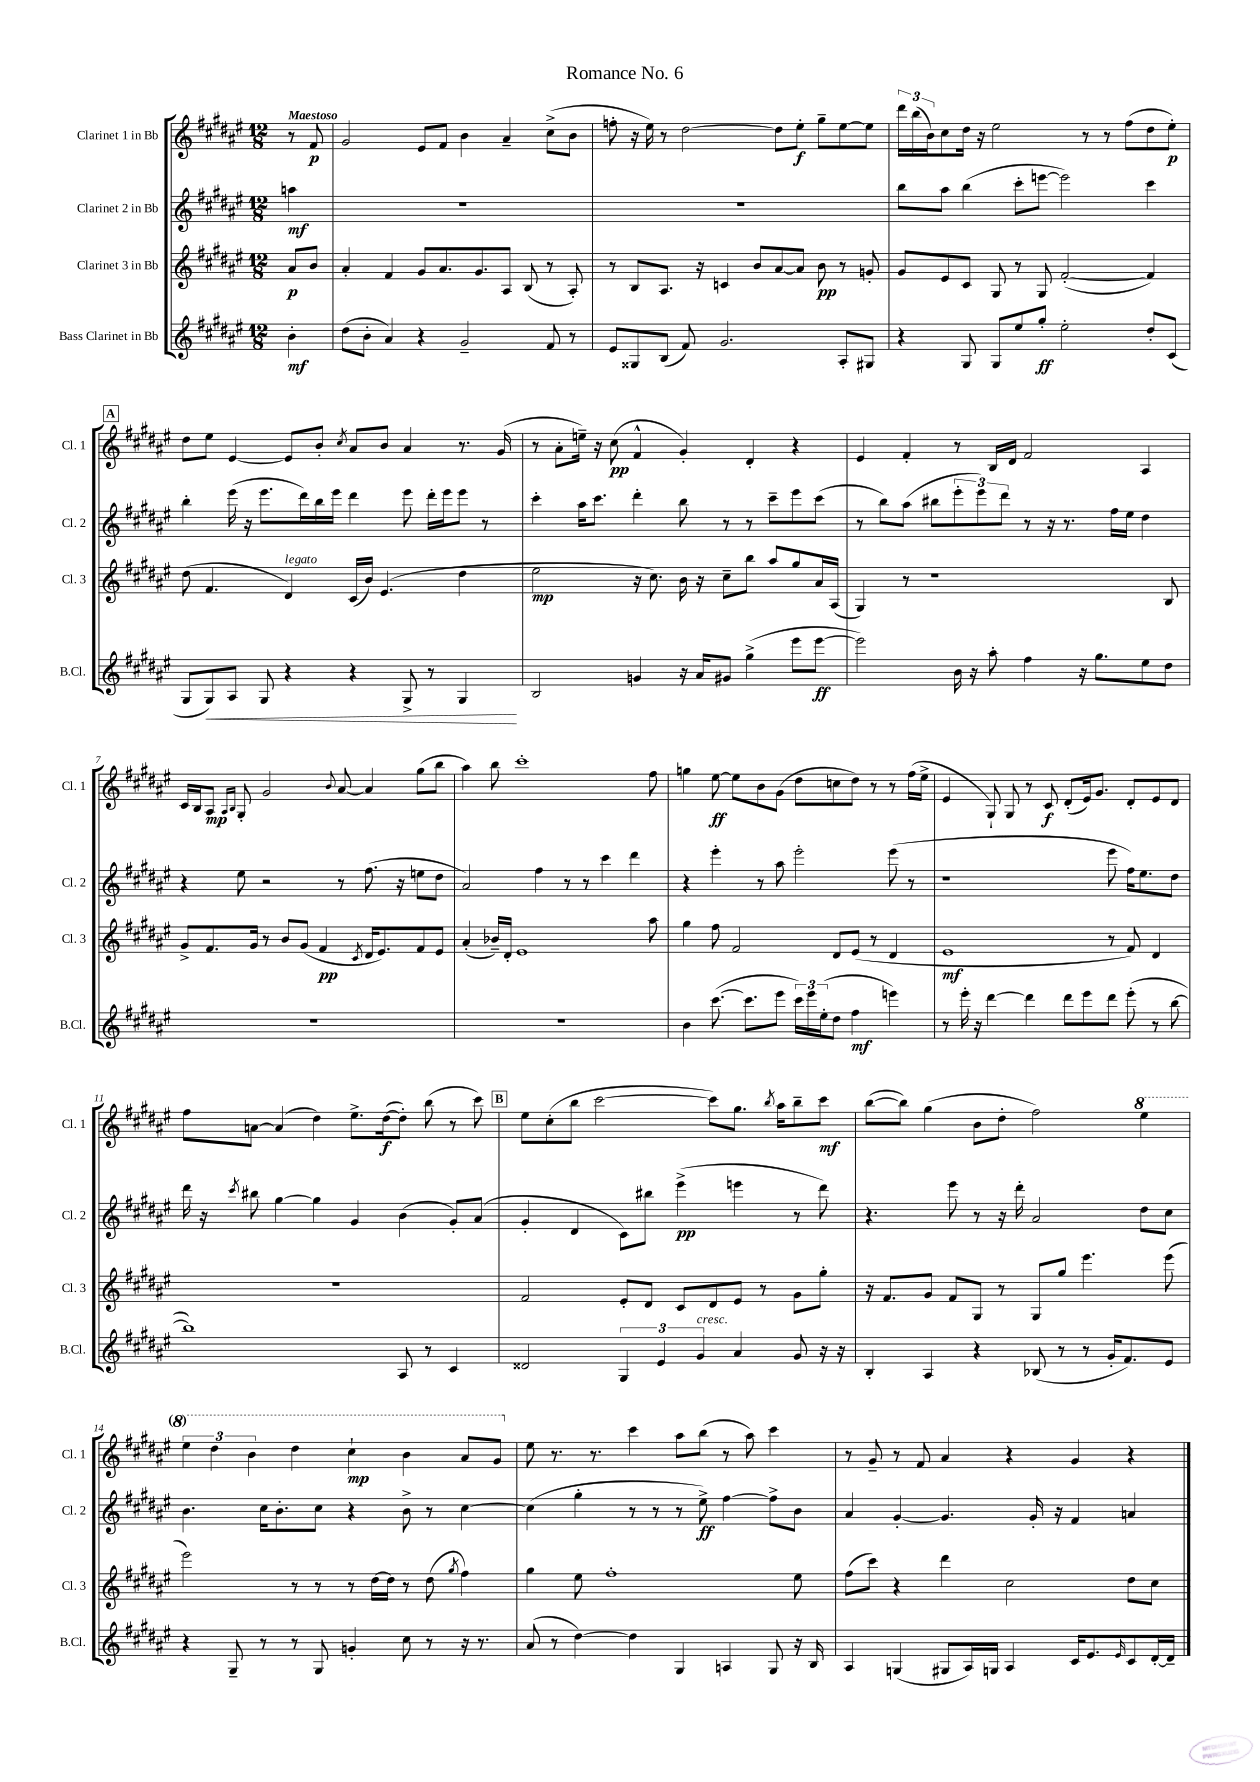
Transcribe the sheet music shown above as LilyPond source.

\header { title = "Romance No. 6" }
<<
\new StaffGroup <<
\new Staff = "s0" \with { instrumentName = "Clarinet 1 in Bb" shortInstrumentName = "Cl. 1" } {
    \clef treble \key fis \major \numericTimeSignature \time 12/8 \partial 4 \tempo "Maestoso"
    r8 fis'8\p |
    gis'2 eis'8 fis'8 b'4 ais'4-- cis''8->( b'8 |
    f''8-. r16 eis''16) r8 dis''2~ dis''8 eis''8-.\f gis''8-- eis''8~ eis''8 |
    \tuplet 3/2 { dis'''16 b''16( b'16) } cis''8 dis''16 r16 eis''2 r8 r8 fis''8( dis''8 eis''8-.\p) |
    \mark \markup { \box "A" } dis''8 eis''8 eis'4~ eis'8 b'8-. \acciaccatura { cis''8 } ais'8 b'8 ais'4 r8. gis'16( |
    r8 ais'8-. e''16--) r16 cis''8\pp( fis'4-^ gis'4-.) dis'4-. r4 |
    eis'4 fis'4-. r8 b16 dis'16 fis'2 ais4 |
    cis'16 b16 ais8\mp \grace { ais16 b16 } gis8-. gis'2 \appoggiatura { b'8 } ais'8~ ais'4 gis''8( b''8 |
    ais''4) b''8 cis'''1-. fis''8 |
    g''4 eis''8~\ff eis''8 b'8 gis'8( dis''8 c''8 dis''8) r8 r8 fis''16( eis''16-> |
    eis'4 gis8-!) gis8 r8 cis'8\f dis'8-.( eis'16) gis'8. dis'8-. eis'8 dis'8 |
    fis''8 a'8~ a'4( dis''4) eis''8.-> dis''16~\f( dis''8-.) b''8( r8 cis'''8) |
    \mark \markup { \box "B" } eis''8 cis''8-.( b''8 cis'''2~ cis'''8) gis''8. \acciaccatura { b''8 } ais''16 b''8-- cis'''8\mf |
    b''8~( b''8) gis''4( b'8 dis''8-. fis''2) \ottava #1 eis'''4 |
    \tuplet 3/2 { eis'''4 dis'''4 b''4 } dis'''4 cis'''4-!\mp b''4 ais''8 gis''8 \ottava #0 |
    eis''8 r8. r8. cis'''4 ais''8 b''8( r8 ais''8) cis'''4 |
    r8 gis'8-- r8 fis'8 ais'4 r4 gis'4 r4 \bar "|." |
}
\new Staff = "s1" \with { instrumentName = "Clarinet 2 in Bb" shortInstrumentName = "Cl. 2" } {
    \clef treble \key fis \major \numericTimeSignature \time 12/8 \partial 4
    a''4\mf |
    R1. |
    R1. |
    b''8 ais''8 b''4( cis'''8-. e'''8~ e'''2) cis'''4 |
    \mark \markup { \box "A" } b''4-. eis'''16( r16 eis'''8. dis'''16) b''16 eis'''16 dis'''4 eis'''8 dis'''16-. eis'''16 eis'''8 r8 |
    cis'''4-. ais''16 cis'''8. dis'''4-. b''8 r8 r8 cis'''8-- eis'''8 cis'''8( |
    r8 b''8) ais''8( bis''8 \tuplet 3/2 { eis'''8-. eis'''8) dis'''8 } r8 r16 r8. fis''16 eis''16 dis''4 |
    r4 eis''8 r2 r8 fis''8.( r16 e''8 dis''8 |
    ais'2) fis''4 r8 r8 cis'''4 dis'''4 |
    r4 eis'''4-. r8 ais''8 eis'''2-. eis'''8( r8 |
    r1 eis'''8 fis''16) eis''8. dis''8 |
    dis'''16 r16 \acciaccatura { cis'''8 } bis''8 gis''4~ gis''4 gis'4 b'4( gis'8-.) ais'8( |
    \mark \markup { \box "B" } gis'4-. dis'4 cis'8) bis''8 eis'''4->\pp( e'''4 r8 dis'''8) |
    r4. eis'''8 r8 r16 dis'''16-. ais'2 dis''8 cis''8 |
    b'4. cis''16 b'8.-. cis''8 r4 b'8-> r8 cis''4~ |
    cis''4( gis''4-. r8 r8 r8 eis''8->\ff) fis''4~ fis''8-> b'8 |
    ais'4 gis'4~-. gis'4. gis'16-. r16 fis'4 a'4 \bar "|." |
}
\new Staff = "s2" \with { instrumentName = "Clarinet 3 in Bb" shortInstrumentName = "Cl. 3" } {
    \clef treble \key fis \major \numericTimeSignature \time 12/8 \partial 4
    ais'8\p b'8 |
    ais'4-. fis'4 gis'8 ais'8. gis'8. ais8 b8( r8 ais8-.) |
    r8 b8 ais8. r16 c'4 b'8 ais'8~ ais'8 b'8\pp r8 g'8-. |
    gis'8 eis'8 cis'8 gis8 r8 gis8 fis'2~-.( fis'4) |
    \mark \markup { \box "A" } dis''8( fis'4. dis'4^\markup { \italic "legato" }) cis'16( b'16) eis'4.( dis''4 |
    eis''2\mp r16 cis''8.) b'16 r16 cis''8-- b''8 ais''8 gis''8 ais'16 ais16( |
    gis4) r8 r1 b8 |
    gis'8-> fis'8. gis'16 r8 b'8 gis'8( fis'4\pp \acciaccatura { cis'8 } dis'16 eis'8.) fis'8 eis'8 |
    ais'4-.( bes'16--) dis'16-. eis'1 ais''8 |
    gis''4 fis''8 fis'2 dis'8 eis'8( r8 dis'4 |
    eis'1\mf r8 fis'8) dis'4 |
    R1. |
    \mark \markup { \box "B" } fis'2 eis'8-. dis'8 cis'8 dis'8 eis'8 r8 gis'8 gis''8-. |
    r16 fis'8. gis'8 fis'8 gis8 r8 gis8 gis''8 eis'''4. eis'''8( |
    eis'''2) r8 r8 r8 dis''16~ dis''16 r8 dis''8( \acciaccatura { gis''8 } fis''4) |
    gis''4 eis''8 fis''1-. eis''8 |
    fis''8( cis'''8) r4 dis'''4 cis''2 dis''8 cis''8 \bar "|." |
}
\new Staff = "s3" \with { instrumentName = "Bass Clarinet in Bb" shortInstrumentName = "B.Cl." } {
    \clef treble \key fis \major \numericTimeSignature \time 12/8 \partial 4
    b'4-.\mf |
    dis''8( b'8-. ais'4) r4 gis'2-- fis'8 r8 |
    eis'8 gisis8 b8( fis'8) gis'2. ais8-. gis8 |
    r4 gis8 gis8 eis''8 gis''8-.\ff eis''2-. dis''8-. cis'8( |
    \mark \markup { \box "A" } gis8 gis8\<) ais8 gis8 r4 r4 gis8-> r8 gis4\! |
    b2 g'4 r16 ais'16 gis'8 gis''4->( eis'''8 eis'''8~\ff |
    eis'''2) b'16 r16 ais''8-. fis''4 r16 gis''8. eis''8 dis''8 |
    R1. |
    R1. |
    b'4 cis'''8.~( cis'''8. eis'''8 \tuplet 3/2 { cis'''16) eis'''16 eis''16-.( } dis''8 fis''4\mf e'''4) |
    r8 eis'''16-. r16 dis'''4~ dis'''4 dis'''8 eis'''8 dis'''8 eis'''8-.( r8 b''8~ |
    b''1) ais8 r8 cis'4 |
    \mark \markup { \box "B" } disis'2 \tuplet 3/2 { gis4 eis'4 gis'4^\markup { \italic "cresc." } } ais'4 gis'8 r16 r16 |
    b4-. ais4 r4 bes8( r8 r8 gis'16-. fis'8.) eis'8 |
    r4 gis8-- r8 r8 gis8 g'4-. cis''8 r8 r16 r8. |
    ais'8( r8 dis''4~) dis''4 gis4 a4 gis8 r16 b16 |
    ais4 g4( gis8 ais16) g16 ais4 cis'16 eis'8. \grace { eis'16 } cis'8 dis'16~-. dis'16-- \bar "|." |
}
>>
>>
